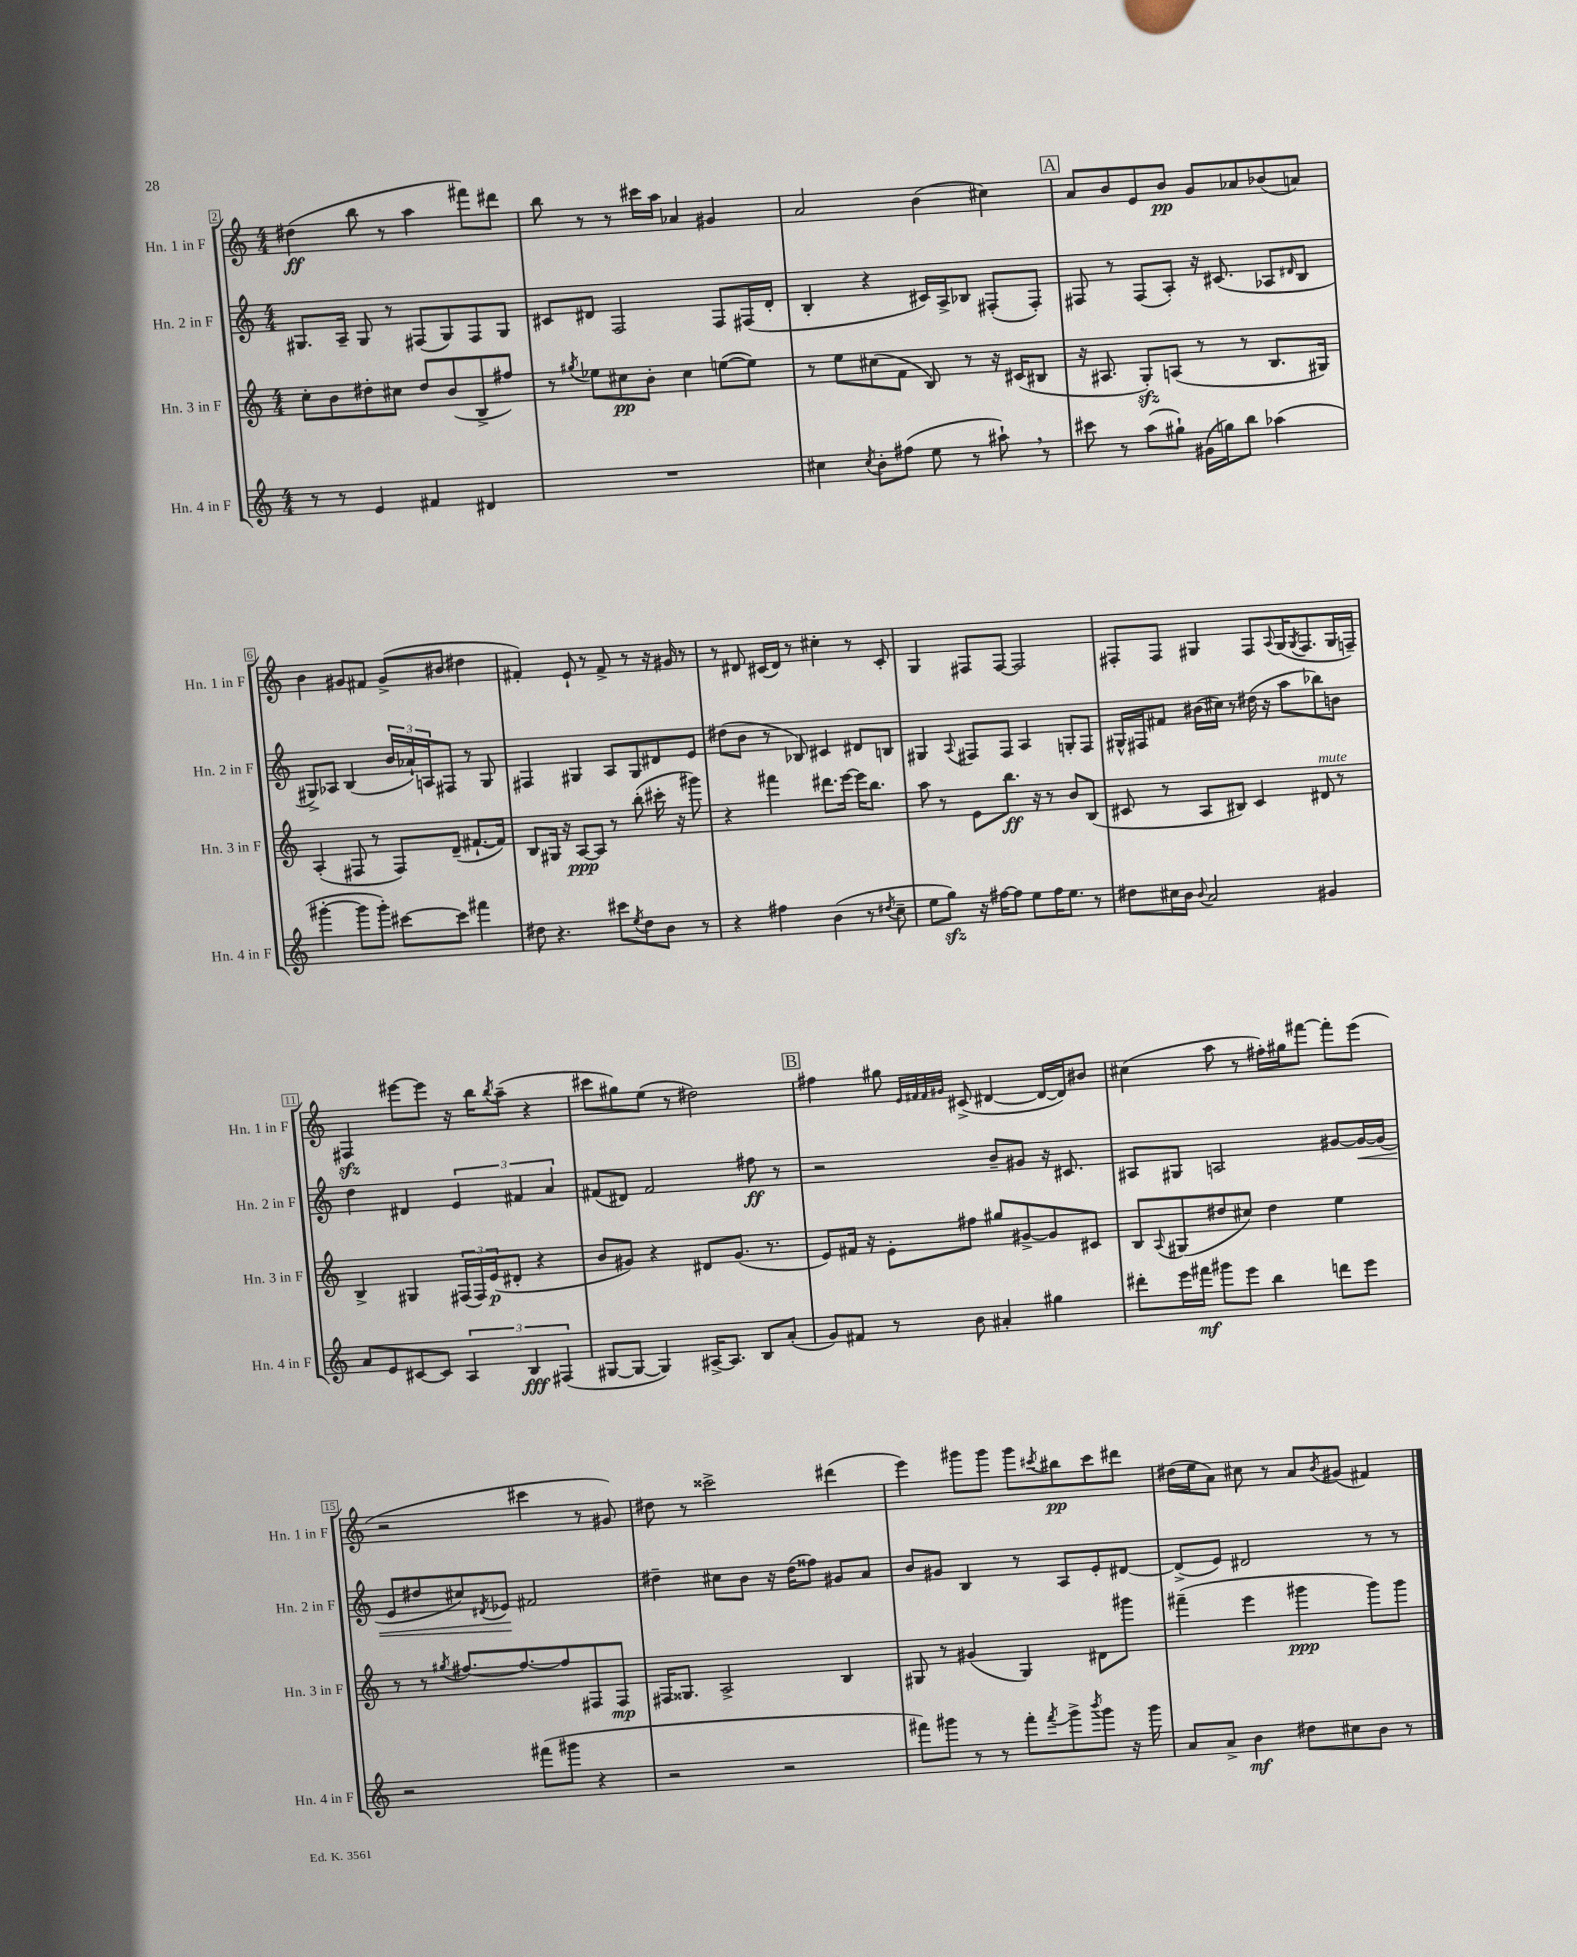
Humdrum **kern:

**kern	**dynam	**kern	**dynam	**kern	**dynam	**kern	**dynam
*part4	*part4	*part3	*part3	*part2	*part2	*part1	*part1
*staff4	*staff4	*staff3	*staff3	*staff2	*staff2	*staff1	*staff1
*I"Hn. 4 in F	*	*I"Hn. 3 in F	*	*I"Hn. 2 in F	*	*I"Hn. 1 in F	*
*I'Hn. 4 in F	*	*I'Hn. 3 in F	*	*I'Hn. 2 in F	*	*I'Hn. 1 in F	*
*clefG2	*	*clefG2	*	*clefG2	*	*clefG2	*
*k[]	*	*k[]	*	*k[]	*	*k[]	*
*M4/4	*	*M4/4	*	*M4/4	*	*M4/4	*
=2	=2	=2	=2	=2	=2	=2	=2
8r	.	8cc'\L	.	8.G#X/L	.	(4dd#X\	ff
8r	.	8b\	.	.	.	.	.
.	.	.	.	16A~/Jk	.	.	.
4e/	.	8dd#X'\	.	8G#/	.	8bb\	.
.	.	8cc#X\J	.	8r	.	8r	.
4f#X/	.	8dd#/L	.	(8F#X/L	.	4aa\	.
.	.	(8b/	.	8G#/)	.	.	.
4d#X/	.	8B^/	.	8F#/	.	8fff#X\L)	.
.	.	8ff#X/J)	.	8G#/J	.	8ddd#X\J	.
=3	=3	=3	=3	=3	=3	=3	=3
1r	.	8r	.	8c#X/L	.	8bb\	.
.	.	8qgg#X/	.	.	.	.	.
.	.	8ee-X\L	.	8d#X/J	.	8r	.
.	.	8cc#X\	pp	2F/	.	8r	.
.	.	8b'\J	.	.	.	16ccc#X\LL	.
.	.	.	.	.	.	16aa\JJ	.
.	.	4cc#\	.	.	.	4a-X/	.
.	.	([8een\L	.	8F/L	.	4g#X/	.
.	.	8ee\J])	.	(16F#X/L	.	.	.
.	.	.	.	16d#'/JJ	.	.	.
=4	=4	=4	=4	=4	=4	=4	=4
4cc#X\	.	8r	.	4B'/	.	2a/	.
.	.	8ee\L	.	.	.	.	.
8qcc#/	.	.	.	.	.	.	.
8b'\L	.	(8cc#X\	.	4r	.	.	.
(8ff#X\J	.	8f\J	.	.	.	.	.
8ee\	.	8B/)	.	16c#X/LL)	.	(4b\	.
.	.	.	.	16A^/J	.	.	.
8r	.	8r	.	8B-X/J	.	.	.
8aa#X`,\)	.	16r	.	(8F#X'/L	.	4cc#X\)	.
.	.	(16c#X/KL	.	.	.	.	.
8r	.	8B#X/J	.	8F#'/J)	.	.	.
!!LO:REH:place=s1:t=A
=5	=5	=5	=5	=5	=5	=5	=5
8ccc#X\	.	16r	.	8F#X/	.	8a/L	.
.	.	8.A#X/	.	.	.	.	.
8r	.	.	.	8r	.	8b/	.
(8aa\L	.	8Gzz'/L)	.	(8F#/L	.	8e/	.
8gg#X`\J)	.	(8An/J	.	8A'/J)	.	8b/J	pp
(16g#X\LL	.	8r	.	16r	.	8g/L	.
16ggn\J)	.	.	.	(8.c#X/	.	.	.
8bb\J	.	8r	.	.	.	8a-X/	.
(4aa-X\	.	8.B/L	.	8A-X/L	.	(8b-X/	.
.	.	.	.	16qqd#X/	.	.	.
.	.	.	.	8B/J	.	8an/J)	.
.	.	16G#X/Jk)	.	.	.	.	.
!!LO:LB:g=z
=6	=6	=6	=6	=6	=6	=6	=6
[4ggg#X'\	.	(4A'/	.	8G#X^/L)	.	4b\	.
.	.	.	.	8A-X/J	.	.	.
8ggg#\L]	.	8F#X/	.	(4B/	.	8g#X/L	.
8ggg#'\J)	.	8r	.	.	.	8f#X/J	.
[8ccc#X\L	.	8F#/L)	.	24b/LL	.	(8g#^/L	.
.	.	.	.	24a-X`/)	.	.	.
.	.	.	.	24An/J	.	.	.
8ccc#\J]	.	(8d~/J	.	8F#X/J	.	8b#X/J	.
4fff#X\	.	[8.f#X`/L	.	8r	.	4dd#X\	.
.	.	.	.	8G#/	.	.	.
.	.	16f#/Jk])	.	.	.	.	.
=7	=7	=7	=7	=7	=7	=7	=7
8dd#X\	.	8B/L	.	4F#X/	.	4f#X'/)	.
4.r	.	16G#X/Jk	.	.	.	.	.
.	.	16r	.	.	.	.	.
.	.	[8A/L	ppp	4G#X/	.	8e`/	.
.	.	8A/J]	.	.	.	8r	.
8ccc#X\L	.	8r	.	8A/L	.	8f#^/	.
8qee/	.	.	.	.	.	.	.
8dd#\	.	(8bb'\	.	8G#/	.	8r	.
8b\J	.	16ccc#X'\	.	8d#X/	.	16r	.
.	.	16r	.	.	.	16g#X/	.
8r	.	8ggg#X\)	.	8e/J	.	8r	.
=8	=8	=8	=8	=8	=8	=8	=8
4r	.	4r	.	(8dd#X\L	.	8r	.
.	.	.	.	8b\J	.	8d#X/	.
4ff#X\	.	4fff#X\	.	8r	.	(16c#X/LL	.
.	.	.	.	.	.	16d#/JJ)	.
.	.	.	.	8B-X/)	.	8r	.
(4b\	.	8.ddd#X\L	.	4c#X/	.	4cc#X'\	.
.	.	[16eee\Jk	.	.	.	.	.
8r	.	16eee\KL]	.	8d#X/L	.	8r	.
.	.	8.bb\J	.	.	.	.	.
8qdd#X/	.	.	.	.	.	.	.
8cc~\	.	.	.	8Bn/J	.	8c#'/	.
=9	=9	=9	=9	=9	=9	=9	=9
8ee\L	.	8aa\	.	4G#X/	.	4G/	.
8ggzz\J)	.	8r	.	.	.	.	.
.	.	.	.	8qqA/	.	.	.
16r	.	8e\L	.	8F#X/L	.	8F#X/L	.
[16ff#X\KL	.	.	.	.	.	.	.
8ff#\J]	.	8.bb\J	ff	8F#/J	.	[8F#/J	.
8ee\L	.	.	.	4A/	.	2F#/]	.
.	.	16r	.	.	.	.	.
16ff#\K	.	8r	.	.	.	.	.
8.ee\J	.	.	.	.	.	.	.
.	.	8b/L	.	8Gn'/L	.	.	.
8r	.	(8B/J	.	8F#/J	.	.	.
=10	=10	=10	=10	=10	=10	=10	=10
8dd#X\L	.	8c#X/	.	16G#X^^/LL	.	8F#X'/L	.
.	.	.	.	16F#X/J	.	.	.
16cc#X\L	.	8r	.	8f#X/J	.	8F#/J	.
16b\JJ	.	.	.	.	.	.	.
8qqb/	.	.	.	.	.	.	.
2a/	.	8A/L	.	(16b#X\LL	.	4G#X/	.
.	.	.	.	16cc#X\JJ)	.	.	.
.	.	8B#X/J)	.	8r	.	.	.
.	.	4c#/	.	(16dd#X\	.	8F#/L	.
.	.	.	.	16r	.	.	.
.	.	.	.	.	.	8qqA/	.
.	.	.	.	8aa\L	.	(16G#/K	.
.	.	.	.	.	.	8qG#/	.
.	.	.	.	.	.	8.F#/	.
!	!	!LO:TX:a:i:t=mute	!	!	!	!	!
4g#X/	.	8d#X/	.	8bb-X\)	.	.	.
.	.	8r	.	8bn\J	.	16G#/L	.
.	.	.	.	.	.	16Fn~/JJ)	.
!!LO:LB:g=z
=11	=11	=11	=11	=11	=11	=11	=11
8a/L	.	4B^/	.	4dd\	.	4F#Xzz/	.
8e/	.	.	.	.	.	.	.
[8c#X/	.	4G#X/	.	4d#X/	.	[8eee#X\L	.
8c#/J]	.	.	.	.	.	8eee#\J]	.
6A/	.	(24F#X/LL	.	6e/	.	16r	.
.	.	24F#/)	.	.	.	.	.
.	.	.	.	.	.	16bb\KL	.
.	.	(24e/J	p	.	.	.	.
.	.	.	.	.	.	8qbb/	.
.	.	8d#X'/J	.	.	.	(8aa~\J	.
6B/	fff	.	.	6f#X/	.	.	.
.	.	4r	.	.	.	4r	.
(6F#X/	.	.	.	6a/	.	.	.
=12	=12	=12	=12	=12	=12	=12	=12
[8G#X/L	.	8b/L	.	(8f#X/L	.	8ccc#X\L	.
8G#/J_	.	8g#X/J)	.	8d#X/J)	.	8gg#X\)	.
4G#/])	.	4r	.	2f#/	.	(8ee\J	.
.	.	.	.	.	.	8r	.
[16A#X^/KL	.	8d#X/L	.	.	.	2dd#X\)	.
8.A#/J]	.	.	.	.	.	.	.
.	.	(8.g#/J	.	.	.	.	.
8B/L	.	.	.	8ff#X\	ff	.	.
.	.	8.r	.	.	.	.	.
(8a'/J	.	.	.	8r	.	.	.
!!LO:REH:place=s1:t=B
=13	=13	=13	=13	=13	=13	=13	=13
8g/L)	.	8e/L)	.	2r	.	4ff#X\	.
8f#X/J	.	16f#X/Jk	.	.	.	.	.
.	.	16r	.	.	.	.	.
8r	.	8e'\L	.	.	.	8gg#X\	.
.	.	.	.	.	.	32qqe/LLL	.
.	.	.	.	.	.	32qqf#X/	.
.	.	.	.	.	.	32qqf#/	.
.	.	.	.	.	.	32qqg#X/JJJ	.
8b\	.	8ff#X\J	.	.	.	(8c#X^/	.
4a#X'/	.	8gg#X/L	.	8b~/L	.	[4d#X/	.
.	.	[8g#X^/	.	8g#X/J	.	.	.
4gg#X\	.	8g#/]	.	16r	.	16d#/LL_	.
.	.	.	.	8.c#X/	.	16d#/J])	.
.	.	8c#X/J	.	.	.	8b#X/J	.
=14	=14	=14	=14	=14	=14	=14	=14
8ddd#X'\L	.	8B/L	.	8A#X/L	.	(4cc#X\	.
.	.	8qqA/	.	.	.	.	.
16eee\L	.	(8G#X/	.	8G#X/J	.	.	.
16fff#X\JJ	mf	.	.	.	.	.	.
8ggg#X\L	.	8dd#X/	.	2An/	.	8aa\	.
8eee\J	.	8cc#X/J)	.	.	.	8r	.
4bb\	.	4dd#\	.	.	.	16ff#X'\LL)	.
.	.	.	.	.	.	16gg#X\J	.
.	.	.	.	.	.	[8fff#X\J	.
8dddn\L	.	4ee\	.	[8g#X/L	.	8fff#'\L]	.
!	!	!	!	!	!LO:HP:b	!	!
8eee\J	.	.	.	16g#/L_	<	(8eee\J	.
.	.	.	.	(16g#/JJ]	.	.	.
!!LO:LB:g=z
=15	=15	=15	=15	=15	=15	=15	=15
2r	.	8r	.	8e/L	.	2r	.
.	.	8r	.	8dd#X/	.	.	.
.	.	8qgg#X/	.	.	.	.	.
.	.	[8.ff#X/L	.	8cc#X/)	.	.	.
.	.	.	.	8qd#X/	.	.	.
.	.	.	.	8e-X/J	.	.	.
.	.	8.ff#/_	.	.	.	.	.
(8fff#X\L	.	.	.	2f#X/	[	4ccc#X\	.
8ggg#X\J	.	8ff#/]	.	.	.	.	.
4r	.	8F#X/	.	.	.	8r	.
.	.	8F#/J	mp	.	.	8g#X/)	.
=16	=16	=16	=16	=16	=16	=16	=16
2r	.	16F#X/KL	.	4dd#X~\	.	8dd#X\	.
.	.	8.G##X/J	.	.	.	.	.
.	.	.	.	.	.	8r	.
.	.	2A^/	.	8cc#X\L	.	2ccc##X^\	.
.	.	.	.	8b\J	.	.	.
2r	.	.	.	16r	.	.	.
.	.	.	.	(16dd#\KL	.	.	.
.	.	.	.	8ff##X\J)	.	.	.
.	.	4B/	.	8g#X/L	.	(4ddd#X\	.
.	.	.	.	8a/J	.	.	.
=17	=17	=17	=17	=17	=17	=17	=17
8fff#X\L)	.	8G#X/	.	8b/L	.	4eee\)	.
8ggg#X\J	.	8r	.	8g#X/J	.	.	.
8r	.	(4g#X/	.	4B/	.	8ggg#X\L	.
8r	.	.	.	.	.	8ggg#\J	.
8fff#'\L	.	4G#/)	.	8r	.	8ggg#\L	.
8qfff#/	.	.	.	.	.	8qccc#X/	.
8ggg#^\	.	.	.	8A/L	.	8bb#X\	pp
8qbbb/	.	.	.	.	.	.	.
8ggg#\J	.	8d#X\L	.	8e'/	.	8ccc#\	.
16r	.	8ggg#X\J	.	[8d#X/J	.	8ddd#X\J	.
16ggg#\	.	.	.	.	.	.	.
=18	=18	=18	=18	=18	=18	=18	=18
8a/L	.	(4fff#X~\	.	(8d#^/L]	.	(16dd#X\LL	.
.	.	.	.	.	.	16ee\J	.
8a^/J	.	.	.	8e/J)	.	8a\J)	.
4b\	mf	4eee\	.	2d#X/	.	8cc#X\	.
.	.	.	.	.	.	8r	.
8dd#X\L	.	4ggg#X\	ppp	.	.	8a/L	.
.	.	.	.	.	.	8qb/	.
8cc#X\	.	.	.	.	.	(8g#X/J	.
8b\J	.	8ggg#\L)	.	8r	.	4f#X/)	.
8r	.	8ggg#\J	.	8r	.	.	.
==	==	==	==	==	==	==	==
*-	*-	*-	*-	*-	*-	*-	*-
